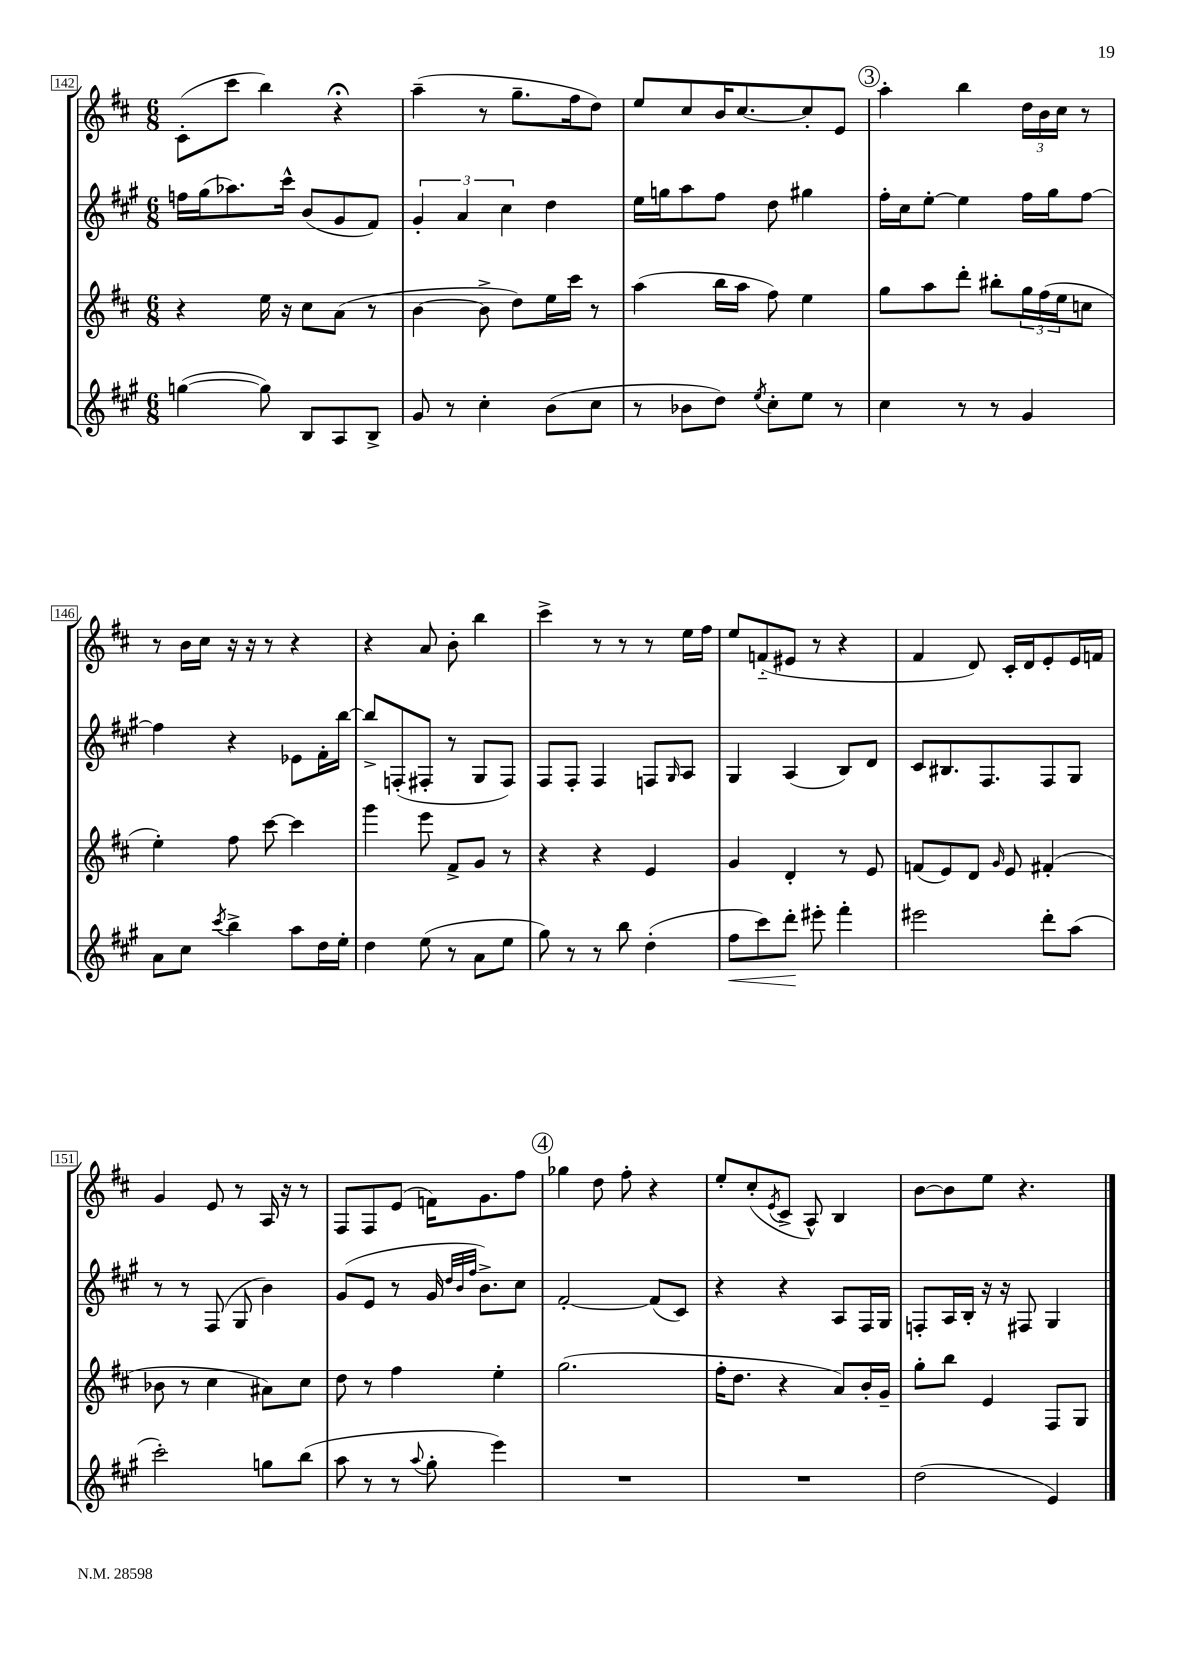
<<
\new StaffGroup <<
\new Staff = "s0" {
    \clef treble \key d \major \numericTimeSignature \time 6/8
    cis'8-.( cis'''8 b''4) r4\fermata |
    a''4--( r8 g''8.-- fis''16 d''8) |
    e''8 cis''8 b'16 cis''8.~ cis''8-. e'8 |
    \mark \markup { \circle "3" } a''4-. b''4 \tuplet 3/2 { d''16 b'16 cis''16 } r8 |
    r8 b'16 cis''16 r16 r16 r8 r4 |
    r4 a'8 b'8-. b''4 |
    cis'''4-> r8 r8 r8 e''16 fis''16 |
    e''8 f'8-_( eis'8 r8 r4 |
    fis'4 d'8) cis'16-. d'16 e'8-. e'16 f'16 |
    g'4 e'8 r8 a16 r16 r8 |
    fis8 fis8 e'8( f'16) g'8. fis''8 |
    \mark \markup { \circle "4" } ges''4 d''8 fis''8-. r4 |
    e''8-. cis''8-.( \acciaccatura { e'8 } cis'8-> a8-^) b4 |
    b'8~ b'8 e''8 r4. \bar "|." |
}
\new Staff = "s1" {
    \clef treble \key a \major \numericTimeSignature \time 6/8
    f''16 gis''16( aes''8.) cis'''16-^ b'8( gis'8 fis'8) |
    \tuplet 3/2 { gis'4-. a'4 cis''4 } d''4 |
    e''16 g''16 a''8 fis''8 d''8 gis''4 |
    \mark \markup { \circle "3" } fis''16-. cis''16 e''8~-. e''4 fis''16 gis''16 fis''8~ |
    fis''4 r4 ees'8 fis'16-. b''16~ |
    b''8-> f8-.( fis8-. r8 gis8 fis8) |
    fis8 fis8-. fis4 f8 \grace { gis16 } a8 |
    gis4 a4( b8) d'8 |
    cis'8 bis8. fis8. fis8 gis8 |
    r8 r8 fis8( gis8 b'4) |
    gis'8( e'8 r8 gis'16 \grace { d''32 b'32 fis''32 } b'8.->) cis''8 |
    \mark \markup { \circle "4" } fis'2~-. fis'8( cis'8) |
    r4 r4 a8 fis16 gis16 |
    f8-. a16 b16-. r16 r16 fis8 gis4 \bar "|." |
}
\new Staff = "s2" {
    \clef treble \key d \major \numericTimeSignature \time 6/8
    r4 e''16 r16 cis''8 a'8( r8 |
    b'4~ b'8-> d''8) e''16 cis'''16 r8 |
    a''4( b''16 a''16 fis''8) e''4 |
    \mark \markup { \circle "3" } g''8 a''8 d'''8-. bis''8-. \tuplet 3/2 { g''16 fis''16( e''16 } c''8 |
    e''4-.) fis''8 cis'''8~ cis'''4 |
    g'''4 e'''8 fis'8-> g'8 r8 |
    r4 r4 e'4 |
    g'4 d'4-. r8 e'8 |
    f'8( e'8) d'8 \grace { g'16 } e'8 fis'4-.( |
    bes'8 r8 cis''4 ais'8) cis''8 |
    d''8 r8 fis''4 e''4-. |
    \mark \markup { \circle "4" } g''2.( |
    fis''16-. d''8. r4 a'8) b'16-. g'16-- |
    g''8-. b''8 e'4 fis8 g8 \bar "|." |
}
\new Staff = "s3" {
    \clef treble \key a \major \numericTimeSignature \time 6/8
    g''4~( g''8) b8 a8 b8-> |
    gis'8 r8 cis''4-. b'8( cis''8 |
    r8 bes'8 d''8) \acciaccatura { e''8 } cis''8-. e''8 r8 |
    \mark \markup { \circle "3" } cis''4 r8 r8 gis'4 |
    a'8 cis''8 \acciaccatura { cis'''8 } b''4-> a''8 d''16 e''16-. |
    d''4 e''8( r8 a'8 e''8 |
    gis''8) r8 r8 b''8 d''4-.( |
    fis''8\< cis'''8) d'''8-.\! eis'''8-. fis'''4-. |
    eis'''2 d'''8-. a''8( |
    cis'''2-.) g''8 b''8( |
    a''8 r8 r8 \appoggiatura { a''8 } gis''8-. e'''4) |
    \mark \markup { \circle "4" } R2. |
    R2. |
    d''2( e'4) \bar "|." |
}
>>
>>
\layout { \context { \Score currentBarNumber = #142 \override BarNumber.stencil = #(make-stencil-boxer 0.1 0.3 ly:text-interface::print) } }
